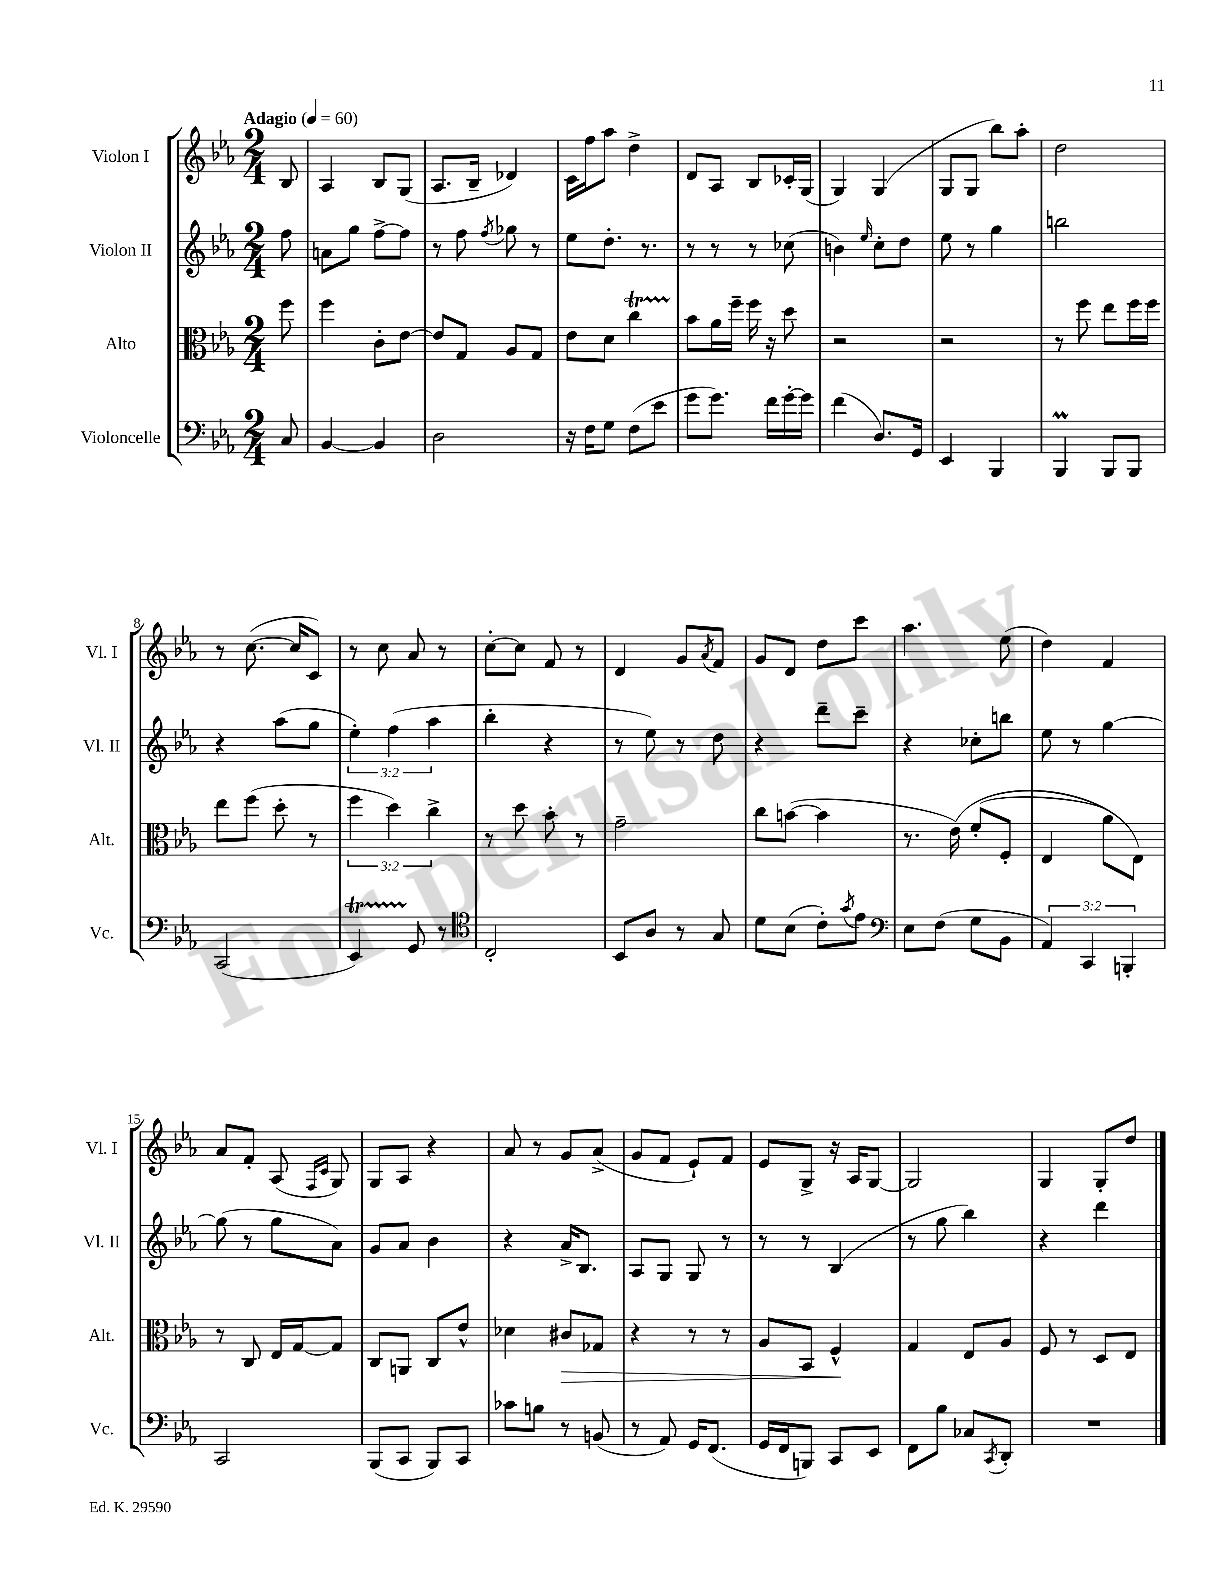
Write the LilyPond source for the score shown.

<<
\new StaffGroup <<
\new Staff = "s0" \with { instrumentName = "Violon I" shortInstrumentName = "Vl. I" } {
    \clef treble \key ees \major \numericTimeSignature \time 2/4 \partial 8 \tempo "Adagio" 4 = 60
    bes8 |
    aes4 bes8 g8( |
    aes8. bes16-- des'4) |
    c'16 f''16 aes''8 d''4-> |
    d'8 aes8 bes8 ces'16-. g16( |
    g4) g4( |
    g8 g8 bes''8) aes''8-. |
    d''2 |
    r8 c''8.~( c''16 c'8) |
    r8 c''8 aes'8 r8 |
    c''8~-. c''8 f'8 r8 |
    d'4 g'8 \acciaccatura { aes'8 } f'8 |
    g'8 d'8 d''8 c'''8 |
    aes''4. ees''8( |
    d''4) f'4 |
    aes'8 f'8-. aes8( \grace { f16 c'16 } g8) |
    g8 aes8 r4 |
    aes'8 r8 g'8 aes'8->( |
    g'8 f'8 ees'8-!) f'8 |
    ees'8 g8-> r16 aes16 g8~ |
    g2 |
    g4 g8-. d''8 \bar "|." |
}
\new Staff = "s1" \with { instrumentName = "Violon II" shortInstrumentName = "Vl. II" } {
    \clef treble \key ees \major \numericTimeSignature \time 2/4 \override Staff.TupletNumber.text = #tuplet-number::calc-fraction-text \partial 8
    f''8 |
    a'8 g''8 f''8~-> f''8 |
    r8 f''8 \acciaccatura { f''8 } ges''8 r8 |
    ees''8 d''8.-. r8. |
    r8 r8 r8 ces''8( |
    b'4) \grace { ees''16 } c''8-. d''8 |
    ees''8 r8 g''4 |
    b''2 |
    r4 aes''8( g''8 |
    \tuplet 3/2 { ees''4-.) f''4( aes''4 } |
    bes''4-. r4 |
    r8 ees''8) r8 d''8 |
    r4 d'''8-- c'''8-- |
    r4 ces''8-. b''8 |
    ees''8 r8 g''4~ |
    g''8( r8 g''8 aes'8) |
    g'8 aes'8 bes'4 |
    r4 aes'16-> bes8. |
    aes8 g8 g8 r8 |
    r8 r8 bes4( |
    r8 g''8 bes''4) |
    r4 d'''4 \bar "|." |
}
\new Staff = "s2" \with { instrumentName = "Alto" shortInstrumentName = "Alt." } {
    \clef alto \key ees \major \numericTimeSignature \time 2/4 \override Staff.TupletNumber.text = #tuplet-number::calc-fraction-text \partial 8
    f''8 |
    f''4 c'8-. ees'8~ |
    ees'8 g8 aes8 g8 |
    ees'8 d'8 c''4\startTrillSpan |
    bes'8\stopTrillSpan aes'16 f''16-- f''16 r16 d''8 |
    r2 |
    r2 |
    r8 f''8 ees''8 f''16 f''16 |
    ees''8 f''8( d''8-. r8 |
    \tuplet 3/2 { f''4 d''4) c''4-> } |
    r8 d''8 bes'8-. r8 |
    g'2-- |
    c''8 b'8~( b'4 |
    r8. ees'16)\( f'8-.( f8-. |
    ees4 aes'8) ees8\) |
    r8 c8 ees16 g16~ g8 |
    c8 a,8 c8 ees'8-^ |
    des'4 cis'8\> ges8 |
    r4 r8 r8 |
    aes8 bes,8 f4-^\! |
    g4 ees8 aes8 |
    f8 r8 d8 ees8 \bar "|." |
}
\new Staff = "s3" \with { instrumentName = "Violoncelle" shortInstrumentName = "Vc." } {
    \clef bass \key ees \major \numericTimeSignature \time 2/4 \override Staff.TupletNumber.text = #tuplet-number::calc-fraction-text \partial 8
    c8 |
    bes,4~ bes,4 |
    d2 |
    r16 f16 g8 f8( ees'8 |
    g'8 g'8.) f'16 g'16~-. g'16 |
    f'4( d8.) g,16 |
    ees,4 bes,,4 |
    bes,,4\prall bes,,8 bes,,8 |
    c,2( |
    ees,4\startTrillSpan) g,8\stopTrillSpan r8 |
    \clef tenor c2-. |
    bes,8 aes8 r8 g8 |
    d'8 bes8( c'8-.) \acciaccatura { g'8 } ees'8 |
    \clef bass ees8 f8( g8 bes,8 |
    \tuplet 3/2 { aes,4) c,4 b,,4-. } |
    c,2 |
    bes,,8( c,8 bes,,8) c,8 |
    ces'8 b8 r8 b,8( |
    r8 aes,8) g,16 f,8.( |
    g,16 f,16 b,,8) c,8 ees,8 |
    f,8 bes8 ces8 \acciaccatura { c,8 } d,8-. |
    R2 \bar "|." |
}
>>
>>
